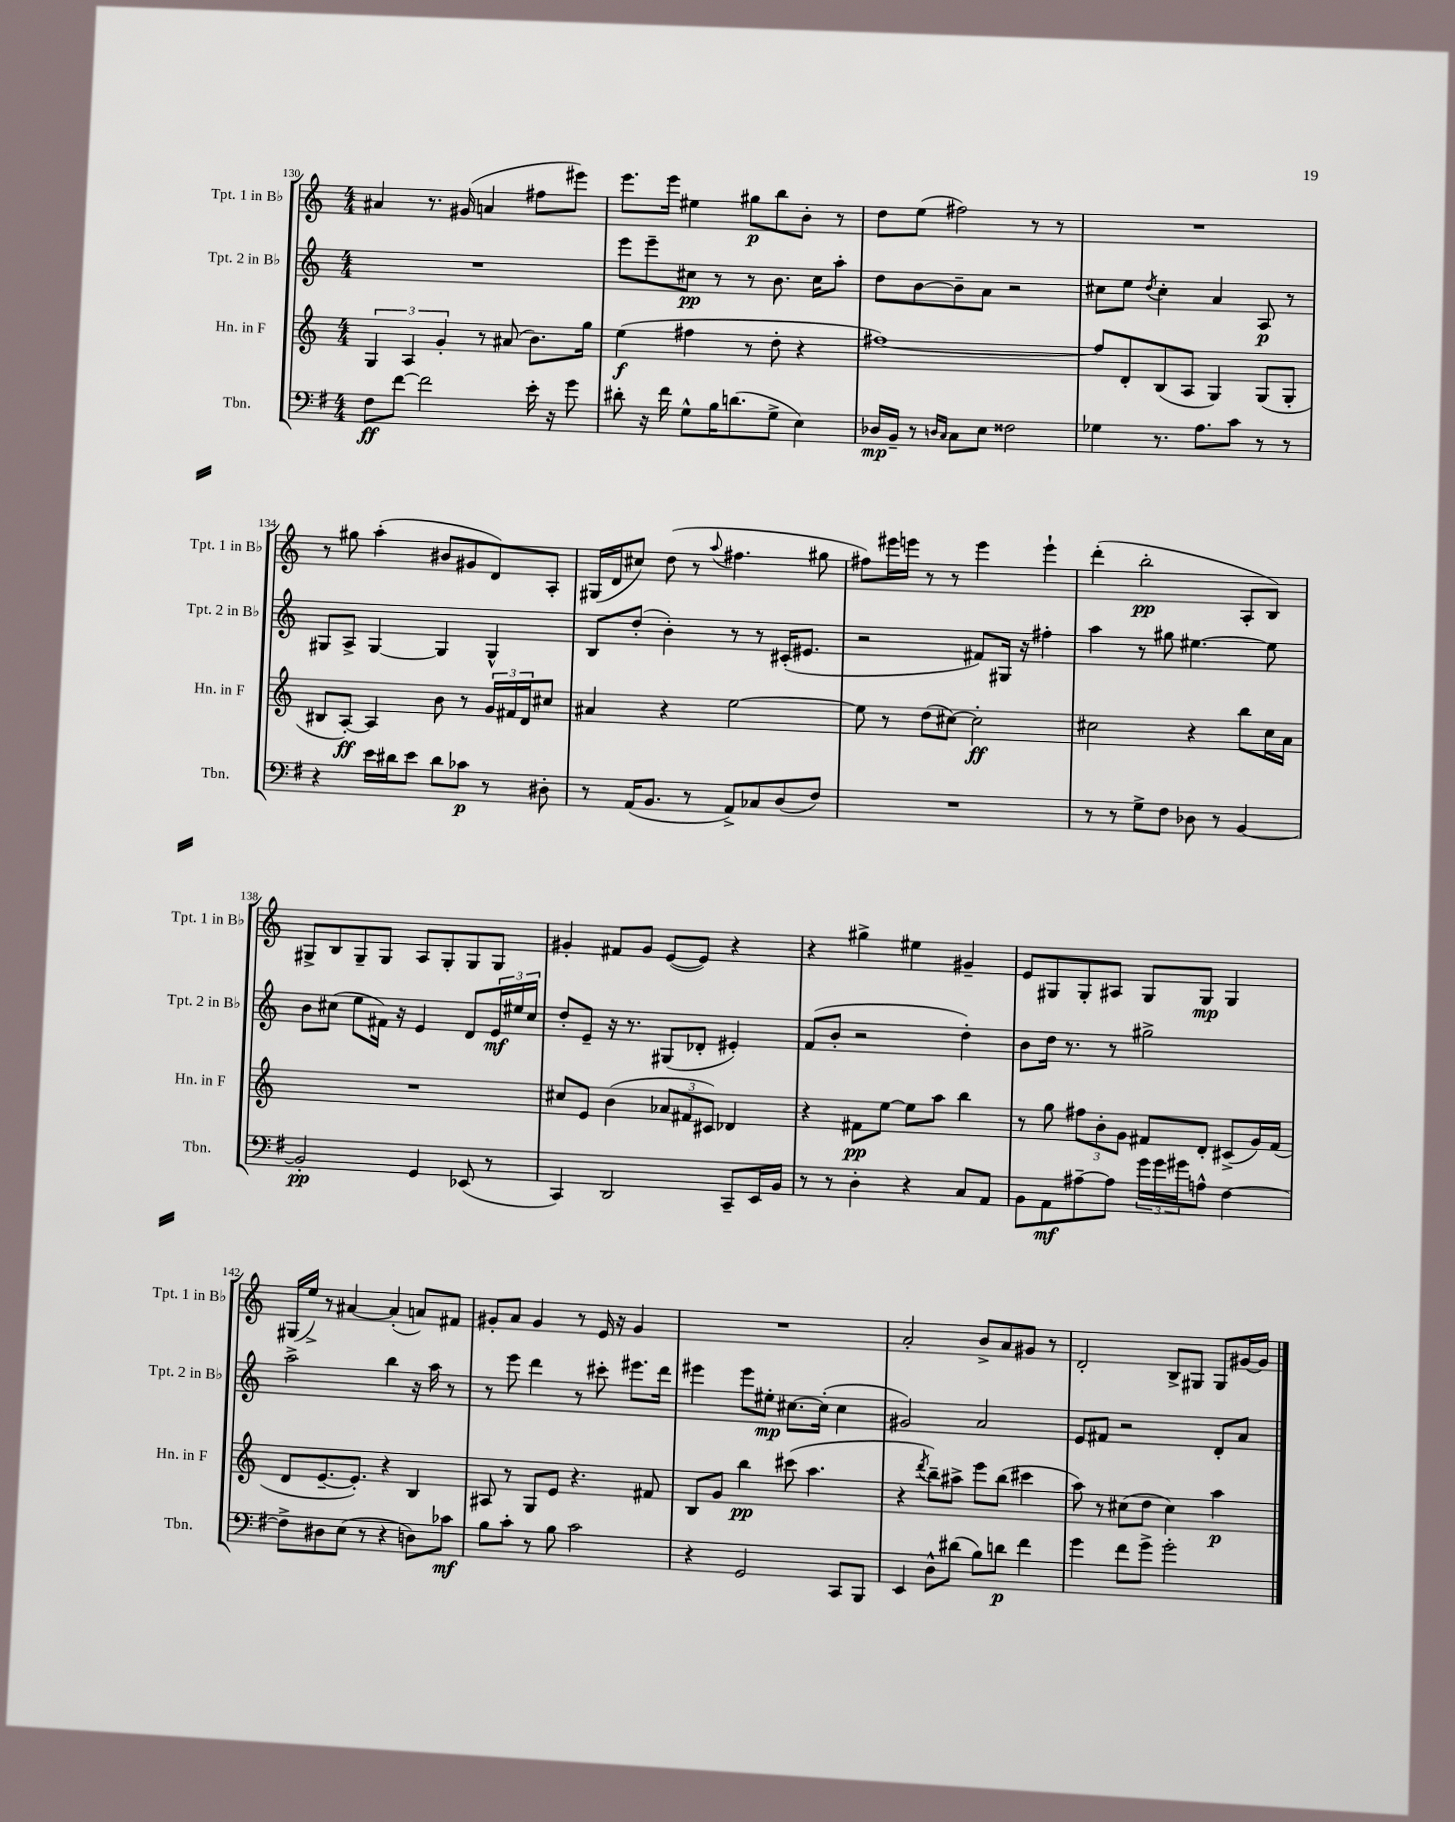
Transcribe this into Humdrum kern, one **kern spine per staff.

**kern	**dynam	**kern	**dynam	**kern	**dynam	**kern	**dynam
*part4	*part4	*part3	*part3	*part2	*part2	*part1	*part1
*staff4	*staff4	*staff3	*staff3	*staff2	*staff2	*staff1	*staff1
*I"Tbn.	*	*I"Hn. in F	*	*I"Tpt. 2 in B♭	*	*I"Tpt. 1 in B♭	*
*I'Tbn.	*	*I'Hn. in F	*	*I'Tpt. 2 in B♭	*	*I'Tpt. 1 in B♭	*
*clefF4	*	*clefG2	*	*clefG2	*	*clefG2	*
*k[f#]	*	*k[]	*	*k[]	*	*k[]	*
*M4/4	*	*M4/4	*	*M4/4	*	*M4/4	*
=130	=130	=130	=130	=130	=130	=130	=130
8F#\L	ff	6G/	.	1r	.	4a#X/	.
[8f#\J	.	.	.	.	.	.	.
.	.	6A/	.	.	.	.	.
2f#\]	.	.	.	.	.	8.r	.
.	.	6g'/	.	.	.	.	.
.	.	.	.	.	.	(16g#X/	.
.	.	8r	.	.	.	4an/	.
.	.	(8a#X/	.	.	.	.	.
16e'\	.	8.b\L)	.	.	.	8ff#X\L	.
16r	.	.	.	.	.	.	.
8g\	.	.	.	.	.	8eee#X\J)	.
.	.	16gg\Jk	.	.	.	.	.
=131	=131	=131	=131	=131	=131	=131	=131
8d#X'\	.	(4ee\	f	8eee\L	.	8.eee\L	.
16r	.	.	.	8eee~\	.	.	.
16f#\	.	.	.	.	.	16eee\Jk	.
8G^^\L	.	4ff#X\	.	8cc#X\J	pp	4ee#X\	.
16B\K	.	.	.	8r	.	.	.
(8.dn\	.	.	.	.	.	.	.
.	.	8r	.	8r	.	8gg#X\L	p
8G^\J	.	8dd'\	.	8.b\	.	8bb\	.
4E\)	.	4r	.	.	.	8b'\J	.
.	.	.	.	16cc#\KL	.	.	.
.	.	.	.	8aa'\J	.	8r	.
=132	=132	=132	=132	=132	=132	=132	=132
16D-X/LL	mp	[1ff#X)	.	8dd\L	.	8dd\L	.
16BB~/JJ	.	.	.	.	.	.	.
8r	.	.	.	[8b\	.	(8ee\J	.
16qqDn/LL	.	.	.	.	.	.	.
16qqC/JJ	.	.	.	.	.	.	.
8C\L	.	.	.	8b~\]	.	2ff#X\)	.
8E\J	.	.	.	8a\J	.	.	.
2F##X\	.	.	.	2r	.	.	.
.	.	.	.	.	.	8r	.
.	.	.	.	.	.	8r	.
=133	=133	=133	=133	=133	=133	=133	=133
4G-X\	.	8ff#/L]	.	8cc#X\L	.	1r	.
.	.	8d'/	.	8ee\J	.	.	.
.	.	.	.	8qdd/	.	.	.
8.r	.	(8B/	.	4cc#'\	.	.	.
.	.	8A/J	.	.	.	.	.
8.A\L	.	.	.	.	.	.	.
.	.	4G/)	.	4a/	.	.	.
8c\J	.	.	.	.	.	.	.
8r	.	(8G/L	.	8A/	p	.	.
8r	.	8G'/J	.	8r	.	.	.
!!LO:LB:g=z
=134	=134	=134	=134	=134	=134	=134	=134
4r	.	8B#X/L	.	8G#X/L	.	8r	.
.	.	[8A'/J)	ff	8A^/J	.	8gg#X\	.
16e\LL	.	4A/]	.	[4G#/	.	(4aa'\	.
16d#X\J	.	.	.	.	.	.	.
8e\J	.	.	.	.	.	.	.
8d#\L	.	8b\	.	4G#/]	.	8b#X/L	.
8c-X\J	p	8r	.	.	.	8g#X/	.
8r	.	24g/LL	.	4G#^^/	.	8d/)	.
.	.	24f#X/	.	.	.	.	.
.	.	24d/J	.	.	.	.	.
8D#X'\	.	8cc#X/J	.	.	.	8A'/J	.
=135	=135	=135	=135	=135	=135	=135	=135
8r	.	4a#X/	.	8B/L	.	(16G#X/LL	.
.	.	.	.	.	.	16d/J	.
(16AA/KL	.	.	.	(8dd'/J	.	8cc#X/J)	.
8.BB/J	.	.	.	.	.	.	.
.	.	4r	.	4b'\)	.	(8dd\	.
8r	.	.	.	.	.	8r	.
.	.	.	.	.	.	8qqaa/	.
8AA^/L)	.	[2ee\	.	8r	.	4.ff#X\	.
8C-X/	.	.	.	8r	.	.	.
(8D/	.	.	.	(16c#X'/KL	.	.	.
.	.	.	.	8.e#X/J	.	.	.
8F#/J)	.	.	.	.	.	8gg#X\	.
=136	=136	=136	=136	=136	=136	=136	=136
1r	.	8ee\]	.	2r	.	8ff#X\L)	.
.	.	8r	.	.	.	16eee#X\L	.
.	.	.	.	.	.	16eeen\JJ	.
.	.	(8dd\L	.	.	.	8r	.
.	.	[8cc#X\J)	.	.	.	8r	.
.	.	2cc#'\]	ff	8f#X/L)	.	4eee\	.
.	.	.	.	16G#X/Jk	.	.	.
.	.	.	.	16r	.	.	.
.	.	.	.	4ff#X'\	.	4eee`\	.
=137	=137	=137	=137	=137	=137	=137	=137
8r	.	2cc#X\	.	4aa\	.	(4ddd'\	.
8r	.	.	.	.	.	.	.
8G^\L	.	.	.	8r	.	2bb'\	pp
8F#\J	.	.	.	8gg#X\	.	.	.
8D-X\	.	4r	.	[4.ee#X\	.	.	.
8r	.	.	.	.	.	.	.
[4BB/	.	8bb\L	.	.	.	8A'/L	.
.	.	16cc#\L	.	8ee#\]	.	8B/J)	.
.	.	16a\JJ	.	.	.	.	.
!!LO:LB:g=z
=138	=138	=138	=138	=138	=138	=138	=138
2BB'/]	pp	1r	.	8b\L	.	8G#X^/L	.
.	.	.	.	(8cc#X\J	.	8B/	.
.	.	.	.	8ee\L	.	8G#~/	.
.	.	.	.	16f#X\Jk)	.	8G#/J	.
.	.	.	.	16r	.	.	.
4GG/	.	.	.	4e/	.	8A/L	.
.	.	.	.	.	.	8G#'/	.
(8EE-X/	.	.	.	8d/L	.	8G#/	.
8r	.	.	.	24e/L	mf	8G#/J	.
.	.	.	.	24ee#X/	.	.	.
.	.	.	.	24cc#/JJ	.	.	.
=139	=139	=139	=139	=139	=139	=139	=139
4CC/)	.	8cc#X/L	.	8dd'/L	.	4g#X'/	.
.	.	8e/J	.	8e~/J	.	.	.
2DD/	.	(4b\	.	16r	.	8f#X/L	.
.	.	.	.	8.r	.	.	.
.	.	.	.	.	.	8g#/J	.
.	.	12a-X/L	.	(8G#X/L	.	([8e/L	.
.	.	12f#X/	.	.	.	.	.
.	.	.	.	8d-X'/J	.	8e/J])	.
.	.	12c#X/J)	.	.	.	.	.
8CC~/L	.	4d-X/	.	4e#X'/)	.	4r	.
16EE/L	.	.	.	.	.	.	.
16BB/JJ	.	.	.	.	.	.	.
=140	=140	=140	=140	=140	=140	=140	=140
8r	.	4r	.	(8f/L	.	4r	.
8r	.	.	.	8b'/J	.	.	.
4D'\	.	8f#X\L	pp	2r	.	4gg#X^\	.
.	.	[8ee\J	.	.	.	.	.
4r	.	8ee\L]	.	.	.	4ee#X\	.
.	.	8aa\J	.	.	.	.	.
8C/L	.	4bb\	.	4dd'\)	.	4g#X~/	.
8AA/J	.	.	.	.	.	.	.
=141	=141	=141	=141	=141	=141	=141	=141
8BB\L	.	8r	.	8b\L	.	8e/L	.
8AA\	mf	8gg\	.	16dd\Jk	.	8G#X/	.
.	.	.	.	8.r	.	.	.
[8A#X~\	.	12ff#X\L	.	.	.	8G#'/	.
.	.	12b'\	.	.	.	.	.
8A#\J]	.	.	.	8r	.	8A#X/J	.
.	.	12g\J	.	.	.	.	.
24g\LL	.	8f#X/L	.	2gg#X^\	.	8G#/L	.
24g\	.	.	.	.	.	.	.
24g#X\J	.	.	.	.	.	.	.
8An^^\J	.	8d'/J	.	.	.	8G#/J	mp
[4F#\	.	(8c#X^/L	.	.	.	4G#/	.
.	.	16g/L)	.	.	.	.	.
.	.	(16f#/JJ	.	.	.	.	.
!!LO:LB:g=z
=142	=142	=142	=142	=142	=142	=142	=142
8F#^\L]	.	8d/L	.	2aa^\	.	(16G#X/LL	.
.	.	.	.	.	.	16ee^/JJ)	.
8D#X\	.	[8.e~/	.	.	.	8r	.
(8E\J	.	.	.	.	.	[4a#X/	.
.	.	8.e'/J])	.	.	.	.	.
8r	.	.	.	.	.	.	.
4r	.	4r	.	4bb\	.	(4a#'/]	.
8Dn\L)	.	4B/	.	16r	.	8an/L)	.
.	.	.	.	16aa\	.	.	.
8c-X\J	mf	.	.	8r	.	8f#X/J	.
=143	=143	=143	=143	=143	=143	=143	=143
8B\L	.	8A#X/	.	8r	.	8g#X'/L	.
8c'\J	.	8r	.	8eee\	.	8a/J	.
8r	.	8G/L	.	4ddd\	.	4g#/	.
8B\	.	8e/J	.	.	.	.	.
2c\	.	4.r	.	8r	.	8r	.
.	.	.	.	8ccc#X'\	.	16e/	.
.	.	.	.	.	.	16r	.
.	.	.	.	8.eee#X\L	.	4g#/	.
.	.	8f#X/	.	.	.	.	.
.	.	.	.	16ddd\Jk	.	.	.
=144	=144	=144	=144	=144	=144	=144	=144
4r	.	8B/L	.	4eee#X\	.	1r	.
.	.	8g/J	.	.	.	.	.
2GG/	.	4bb\	pp	8eee#\L	.	.	.
.	.	.	.	8ee#X'\J	mp	.	.
.	.	(8ccc#X\	.	[8.cc#X\L	.	.	.
.	.	4.aa\	.	.	.	.	.
.	.	.	.	(16cc#'\Jk]	.	.	.
8CC/L	.	.	.	4cc#\	.	.	.
8BBB/J	.	.	.	.	.	.	.
=145	=145	=145	=145	=145	=145	=145	=145
4EE/	.	4r	.	2g#X/)	.	2a'/	.
.	.	8qddd/	.	.	.	.	.
8D^^\L	.	8bb~\L)	.	.	.	.	.
(8d#X\J	.	8aa#X^\J	.	.	.	.	.
8B\L)	.	8eee\L	.	2a/	.	8b^/L	.
8dn\J	p	(8bb\J	.	.	.	8a/	.
4f#\	.	4ccc#X\	.	.	.	8g#X/J	.
.	.	.	.	.	.	8r	.
=146	=146	=146	=146	=146	=146	=146	=146
4g\	.	8aa\)	.	8e/L	.	2d'/	.
.	.	8r	.	8f#X/J	.	.	.
8f#\L	.	(8cc#X\L	.	2r	.	.	.
8g^\J	.	8dd\J	.	.	.	.	.
2g'\	.	4cc#\)	.	.	.	8B^/L	.
.	.	.	.	.	.	8G#X/J	.
.	.	4aa\	p	8d'/L	.	8G#/L	.
.	.	.	.	8a/J	.	[16g#X/L	.
.	.	.	.	.	.	16g#/JJ]	.
==	==	==	==	==	==	==	==
*-	*-	*-	*-	*-	*-	*-	*-
